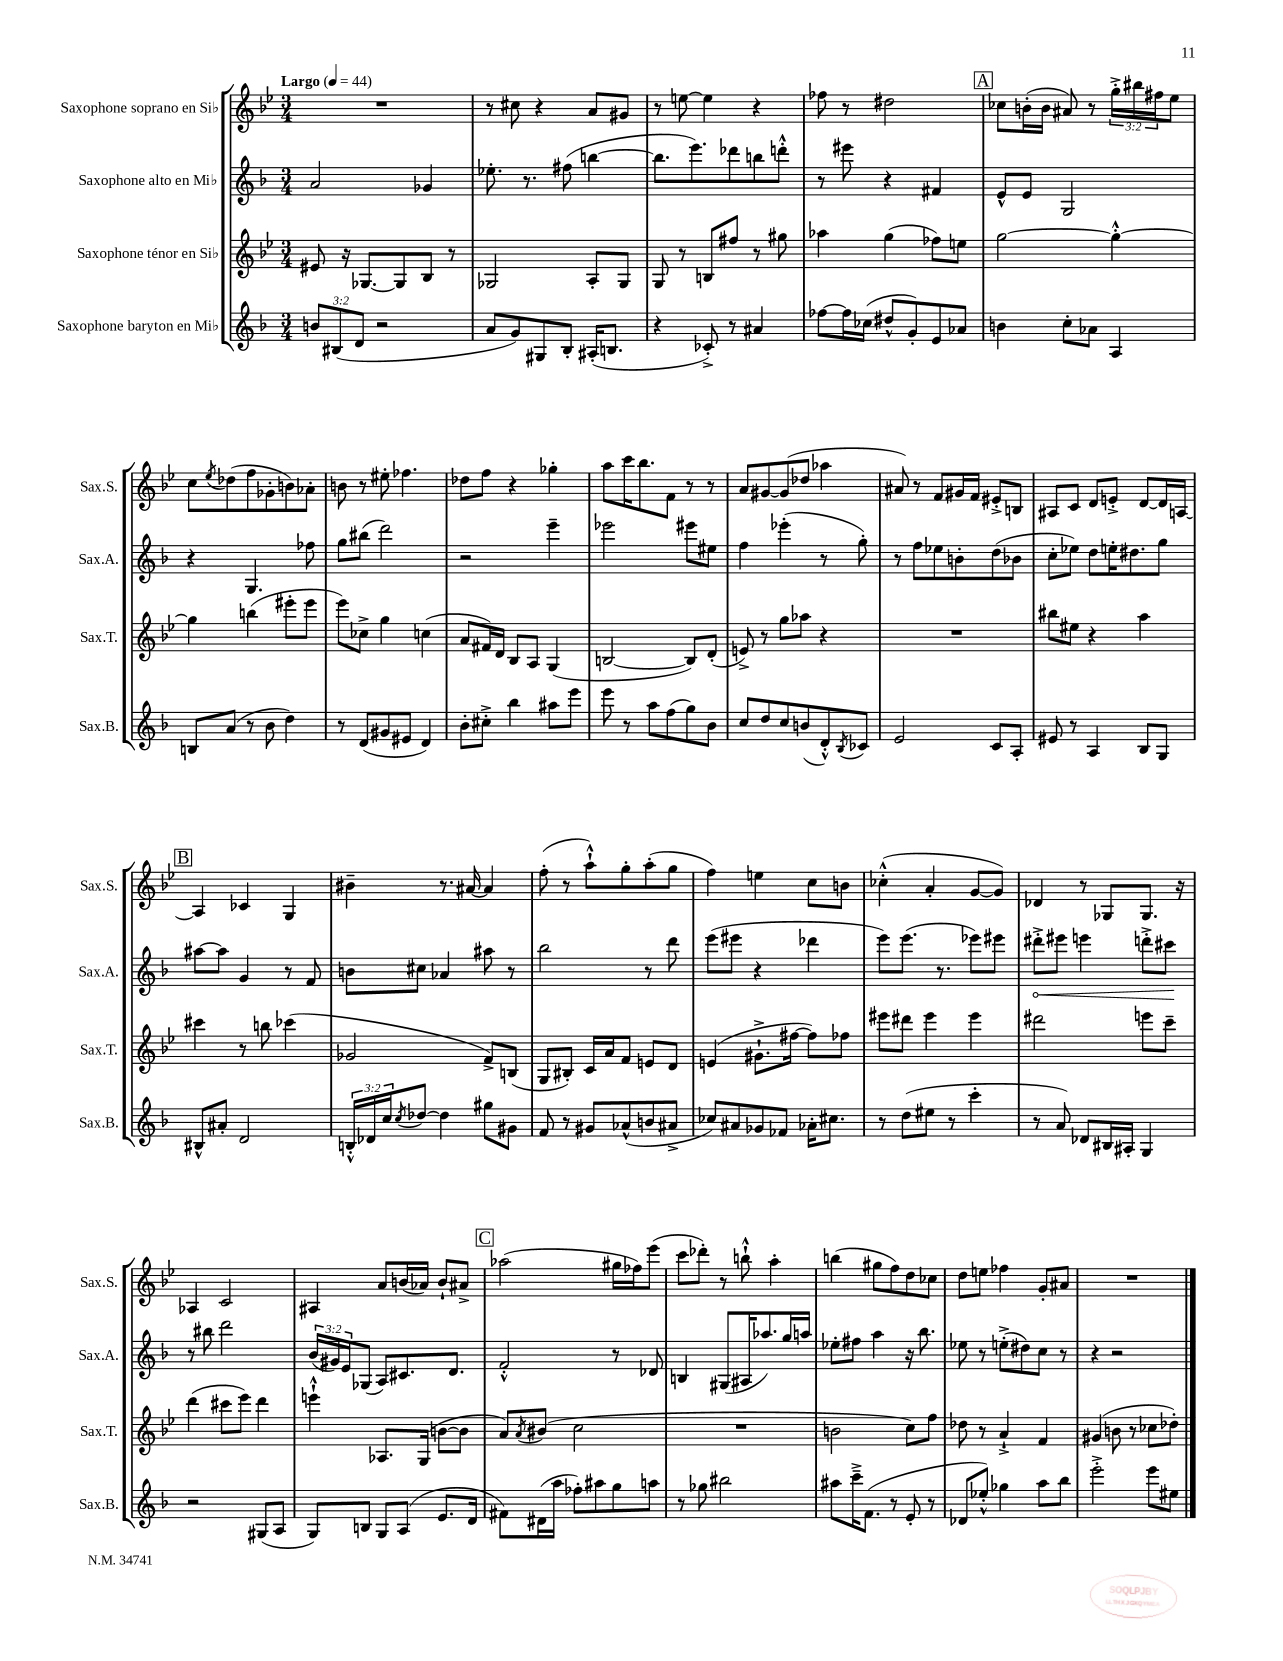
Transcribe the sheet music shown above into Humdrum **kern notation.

**kern	**kern	**kern	**kern
*staff4	*staff3	*staff2	*staff1
*clefG2	*clefG2	*clefG2	*clefG2
*k[b-]	*k[b-e-]	*k[b-]	*k[b-e-]
*M3/4	*M3/4	*M3/4	*M3/4
*MM44	*MM44	*MM44	*MM44
12b	8e#	2a	2.r
(12B#	.	.	.
.	16r	.	.
12d	.	.	.
.	[8.G-	.	.
2r	.	.	.
.	8G-]	.	.
.	8B-	4g-	.
.	8r	.	.
=	=	=	=
8a	2G-	8.ee-'	8r
8g)	.	.	8cc#
.	.	8.r	.
8G#	.	.	4r
8B-'	.	(8ff#	.
(16A#'	8A'	[4bb	8a
8.B	.	.	.
.	8G-	.	8g#
=	=	=	=
4r	8G	8.bb]	8r
.	8r	.	[8ee
.	.	8.eee)	.
8c-'^)	8B	.	4ee]
8r	8ff#	8ddd-	.
4a#	8r	8bb	4r
.	8gg#	8ddd'^^	.
=	=	=	=
[8ff-	4aa-	8r	8ff-
16ff-]	.	8eee#	8r
(16cc-	.	.	.
8dd#^^	(4gg	4r	2dd#
8g')	.	.	.
8e	8ff-)	4f#	.
8a-	8ee	.	.
=	=	=	=
4b	[2gg	8e^^	8cc-
.	.	8e	(16b'
.	.	.	16b
8cc'	.	2G	8a#)
8a-	.	.	8r
4A	4gg'^^_	.	24gg'^
.	.	.	24bb#
.	.	.	24ff#
.	.	.	8ee-
=	=	=	=
8B	4gg]	4r	8cc
.	.	.	8qee-
(8a	.	.	(8dd-
8r	(4bb	4.G	8ff
8b-	.	.	8g-'
4dd)	8eee#'	.	8b)
.	8eee#	8ff-	8a-'
=	=	=	=
8r	8eee-)	8gg	8b
(8d	8cc-^	(8bb#	8r
8g#	4gg	2ddd)	8ee#'
8e#	.	.	4.ff-
4d)	(4cc	.	.
=	=	=	=
8b-'	8a	2r	8dd-
8cc#'^	16f#)	.	8ff
.	16d	.	.
4bb-	8B-	.	4r
.	8A	.	.
8aa#	(4G	4eee~	4gg-'
8eee	.	.	.
=	=	=	=
8eee	[2B	2eee-	8aa
8r	.	.	16ccc
.	.	.	8.bb-
8aa	.	.	.
(8ff	.	.	8f
8gg)	8B])	8eee#	8r
8b-	(8d'	8ee#	8r
=	=	=	=
8cc	8e^)	4ff	8a
8dd	8r	.	[8g#
8cc	8gg	(4eee-'	(8g#]
(8b	8aa-	.	8dd-
8d'^^)	4r	8r	4aa-
8qB-	.	.	.
8c-	.	8gg')	.
=	=	=	=
2e	2.r	8r	8a#)
.	.	8ff	8r
.	.	8ee-	8f
.	.	8b'	16g#
.	.	.	16f
8c	.	(8dd	8e#'^
8A'	.	8b-	8B
=	=	=	=
8e#	8bb#	8cc'	8A#
8r	8ee#	8ee-)	8c
4A	4r	8dd	8d
.	.	16ee'	8e'^
.	.	8.dd#	.
8B-	4aa	.	[8d
8G	.	8gg	16d]
.	.	.	[16A
=	=	=	=
8B#^^	4ccc#	[8aa#	4A]
8a#'	.	8aa#]	.
2d	8r	4g	4c-
.	8bb	.	.
.	(4ccc-	8r	4G
.	.	8f	.
=	=	=	=
24B'^^	2g-	8b	4b#~
24d-	.	.	.
24cc	.	.	.
8qcc	.	.	.
[8dd-	.	8cc#	.
4dd-]	.	4a-	8.r
.	.	.	[16a#
8gg#	8f^)	8aa#	4a#]
8g#	(8B	8r	.
=	=	=	=
8f	8G	2bb-	(8ff'
8r	8B#')	.	8r
8g#	16c	.	8aa`^^)
.	16a	.	.
(8a-^^	8f	.	8gg'
8b	8e	8r	(8aa'
8a#^	8d	8ddd	8gg
=	=	=	=
8cc-)	(4e	(8eee	4ff)
8a#	.	8eee#	.
8g-	8.g#`^	4r	4ee
8f-	.	.	.
.	[16ff#	.	.
16a-'	8ff#])	4ddd-	8cc
8.cc#	.	.	.
.	8ff-	.	8b
=	=	=	=
8r	8eee#	8eee)	(4cc-'^^
(8dd	8ddd#	(8.eee	.
8ee#	4eee#	.	4a'
.	.	8.r	.
8r	.	.	.
4ccc'	4eee#	8eee-)	[8g
.	.	8eee#	8g])
=	=	=	=
8r	2ddd#	8ddd#'^	4d-
8a)	.	8eee#	.
8d-	.	4eee	8r
16B#	.	.	8G-
16A#'	.	.	.
4G	8eee	8ddd'^	8.G-
.	8ccc~	8ccc#	.
.	.	.	16r
=	=	=	=
2r	(4ddd	8r	4A-
.	.	8bb#	.
.	8ccc#	2ddd	2c
.	8eee-)	.	.
(8G#	4ddd	.	.
8A	.	.	.
=	=	=	=
8G)	4eee`^^	(24b-	4A#
.	.	24g#)	.
.	.	24e	.
8B	.	(8G-	.
8G	8.A-	8A)	8a
(8A	.	8.c#	(16b
.	(16G	.	16a-)
8.e	[8b	.	8b`
.	.	8.d	.
.	8b]	.	8a#^
16d	.	.	.
=	=	=	=
8f#)	8a)	2f'^^	(2aa-
.	8qa	.	.
(16d#	(8b#	.	.
16aa	.	.	.
8ff-')	2cc	.	.
8aa#	.	.	.
8gg	.	8r	16gg#
.	.	.	16ff-)
8aa	.	8d-	(8eee-
=	=	=	=
8r	2.r	4B	8ccc
8gg-	.	.	8ddd-')
2bb#	.	(8G#	8r
.	.	16A#	8bb`^^
.	.	8.aa-)	.
.	.	.	4aa'
.	.	16gg	.
.	.	16aa	.
=	=	=	=
8aa#	2b	8ee-'	(4bb
16ccc~^	.	8ff#	.
(8.f	.	.	.
.	.	4aa	8gg#
8r	.	.	8ff)
8e'	8cc)	16r	8dd
.	.	8.bb-	.
8r	8ff	.	8cc-
=	=	=	=
8d-	8dd-	8ee-	8dd
8ee-'^^)	8r	8r	8ee
4gg-	4a`^	(8ee'^	4ff-
.	.	8dd#)	.
8aa	4f	8cc	8g'
8bb-	.	8r	8a#
=	=	=	=
2eee'^	(4g#	4r	2.r
.	8b	2r	.
.	8r	.	.
8eee	8cc-	.	.
8ee#	8dd-')	.	.
==	==	==	==
*-	*-	*-	*-
